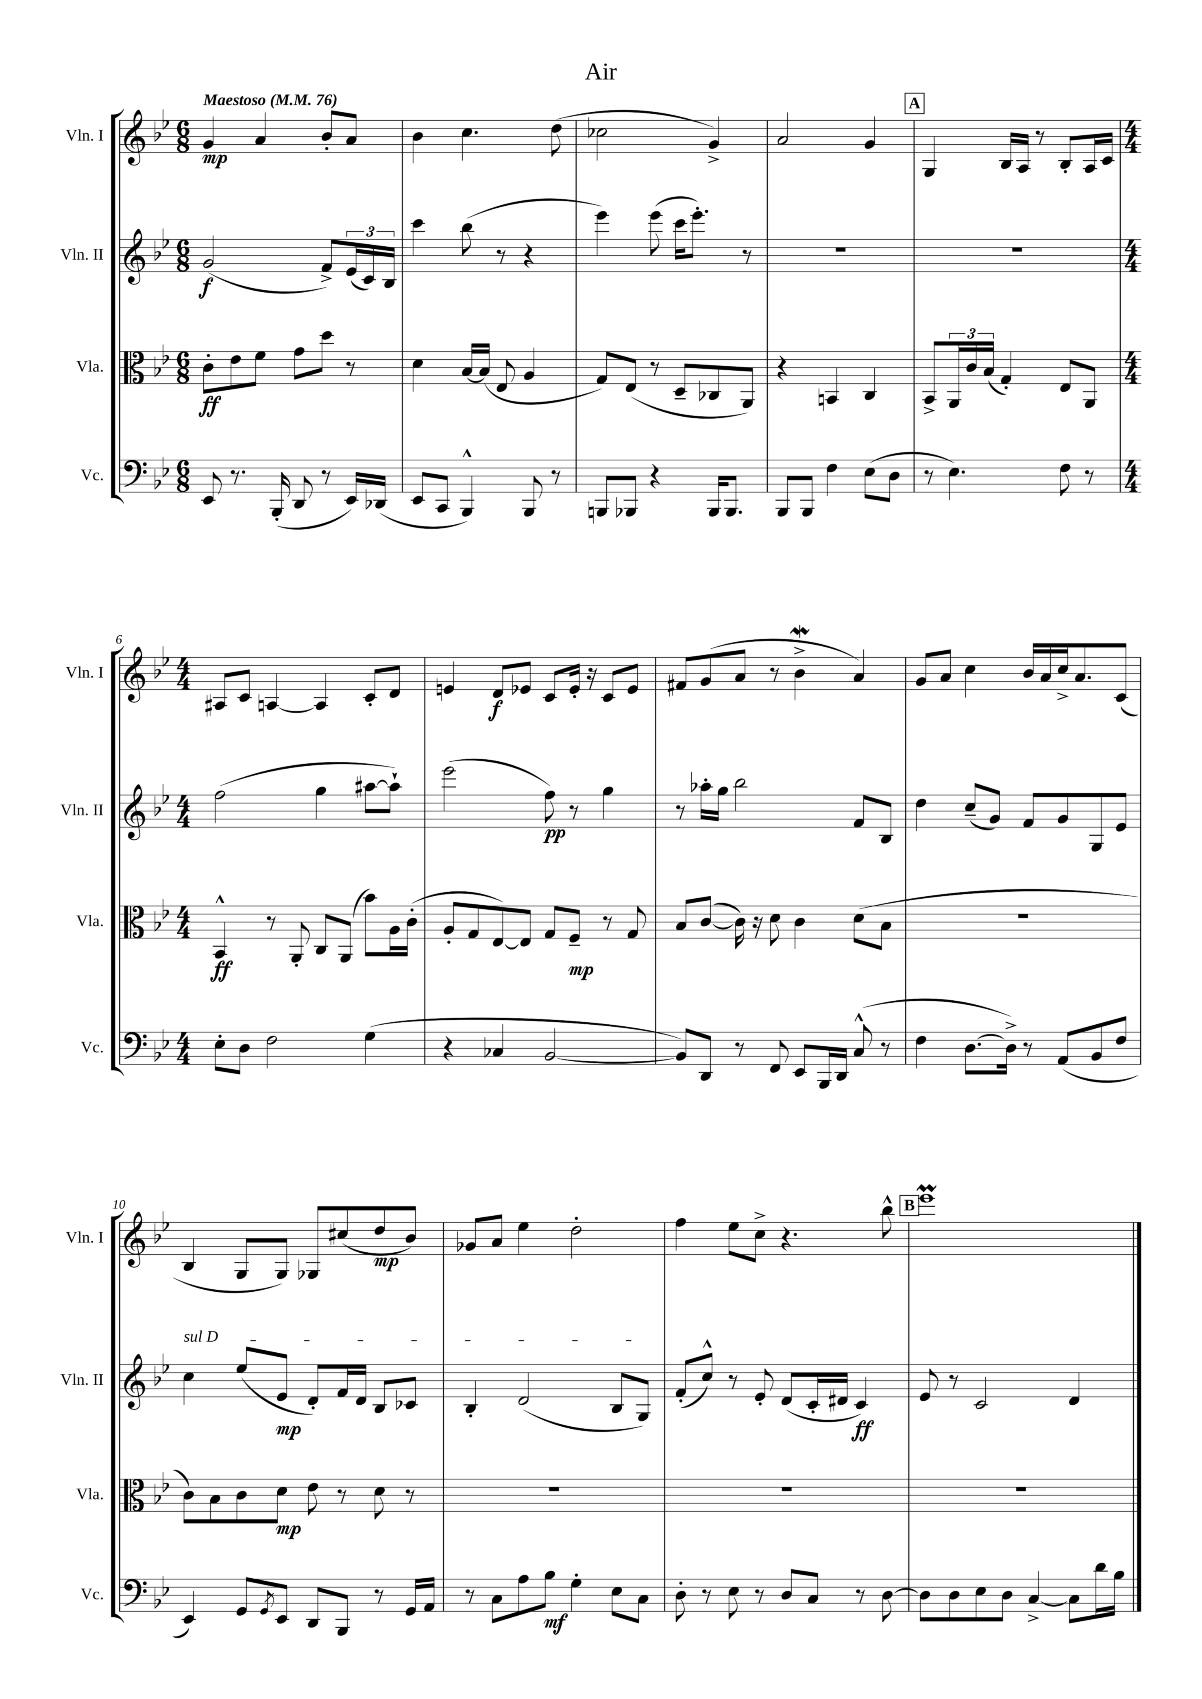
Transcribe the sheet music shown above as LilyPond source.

\header { title = "Air" }
<<
\new StaffGroup <<
\new Staff = "s0" \with { instrumentName = "Vln. I" shortInstrumentName = "Vln. I" } {
    \clef treble \key bes \major \numericTimeSignature \time 6/8 \tempo "Maestoso" 4 = 76
    g'4\mp a'4 bes'8-. a'8 |
    bes'4 c''4. d''8( |
    ces''2 g'4->) |
    a'2 g'4 |
    \mark \markup { \box "A" } g4 bes16 a16 r8 bes8-. a16 c'16 |
    \numericTimeSignature \time 4/4 ais8 c'8 a4~ a4 c'8-. d'8 |
    e'4 d'8\f ees'8 c'8 ees'16-. r16 c'8 ees'8 |
    fis'8 g'8( a'8 r8 bes'4->\mordent a'4) |
    g'8 a'8 c''4 bes'16 a'16 c''16-> a'8. c'8( |
    bes4 g8 g8) ges8 cis''8( d''8\mp bes'8) |
    ges'8 a'8 ees''4 d''2-. |
    f''4 ees''8 c''8-> r4. bes''8-^ |
    \mark \markup { \box "B" } ees'''1\prall \bar "|." |
}
\new Staff = "s1" \with { instrumentName = "Vln. II" shortInstrumentName = "Vln. II" } {
    \clef treble \key bes \major \numericTimeSignature \time 6/8
    g'2\f( f'8->) \tuplet 3/2 { ees'16( c'16) bes16 } |
    c'''4 bes''8( r8 r4 |
    ees'''4) ees'''8( c'''16 ees'''8.-.) r8 |
    R2. |
    \mark \markup { \box "A" } R2. |
    \numericTimeSignature \time 4/4 f''2( g''4 ais''8~ ais''8-!) |
    ees'''2( f''8\pp) r8 g''4 |
    r8 aes''16-. g''16 bes''2 f'8 bes8 |
    d''4 c''8--( g'8) f'8 g'8 g8 ees'8 |
    \once \override TextSpanner.bound-details.left.text = \markup { \italic "sul D" } c''4\startTextSpan ees''8( ees'8\mp d'8-.) f'16 d'16 bes8 ces'8 |
    bes4-. d'2( bes8 g8\stopTextSpan) |
    f'8-.( c''8-^) r8 ees'8-. d'8( c'16-. dis'16 c'4\ff) |
    \mark \markup { \box "B" } ees'8 r8 c'2 d'4 \bar "|." |
}
\new Staff = "s2" \with { instrumentName = "Vla." shortInstrumentName = "Vla." } {
    \clef alto \key bes \major \numericTimeSignature \time 6/8
    c'8-.\ff ees'8 f'8 g'8 d''8 r8 |
    d'4 bes16~ bes16( ees8 a4 |
    g8) ees8( r8 d8-- ces8 a,8) |
    r4 b,4 c4 |
    \mark \markup { \box "A" } bes,8-> \tuplet 3/2 { a,16 c'16 bes16( } g4-.) ees8 a,8 |
    \numericTimeSignature \time 4/4 bes,4-^\ff r8 a,8-. c8 a,8( bes'8) a16 c'16-.( |
    a8-. g8 ees8~) ees8 g8 f8--\mp r8 g8 |
    bes8 c'8~( c'16) r16 d'8 c'4 d'8( bes8 |
    R1 |
    c'8) bes8 c'8 d'8\mp ees'8 r8 d'8 r8 |
    R1 |
    R1 |
    \mark \markup { \box "B" } R1 \bar "|." |
}
\new Staff = "s3" \with { instrumentName = "Vc." shortInstrumentName = "Vc." } {
    \clef bass \key bes \major \numericTimeSignature \time 6/8
    ees,8 r8. bes,,16-.( d,8 r8 ees,16) des,16( |
    ees,8 c,8 bes,,4-^) bes,,8 r8 |
    b,,8 bes,,8 r4 bes,,16 bes,,8. |
    bes,,8 bes,,8 f4 ees8( d8 |
    \mark \markup { \box "A" } r8 ees4.) f8 r8 |
    \numericTimeSignature \time 4/4 ees8-. d8 f2 g4( |
    r4 ces4 bes,2~ |
    bes,8) d,8 r8 f,8 ees,8 bes,,16 d,16 c8-^( r8 |
    f4 d8.~ d16->) r8 a,8( bes,8 f8 |
    ees,4) g,8 \acciaccatura { g,8 } ees,8 d,8 bes,,8 r8 g,16 a,16 |
    r8 c8 a8 bes8\mf g4-. ees8 c8 |
    d8-. r8 ees8 r8 d8 c8 r8 d8~ |
    \mark \markup { \box "B" } d8 d8 ees8 d8 c4~-> c8 d'16 bes16 \bar "|." |
}
>>
>>
